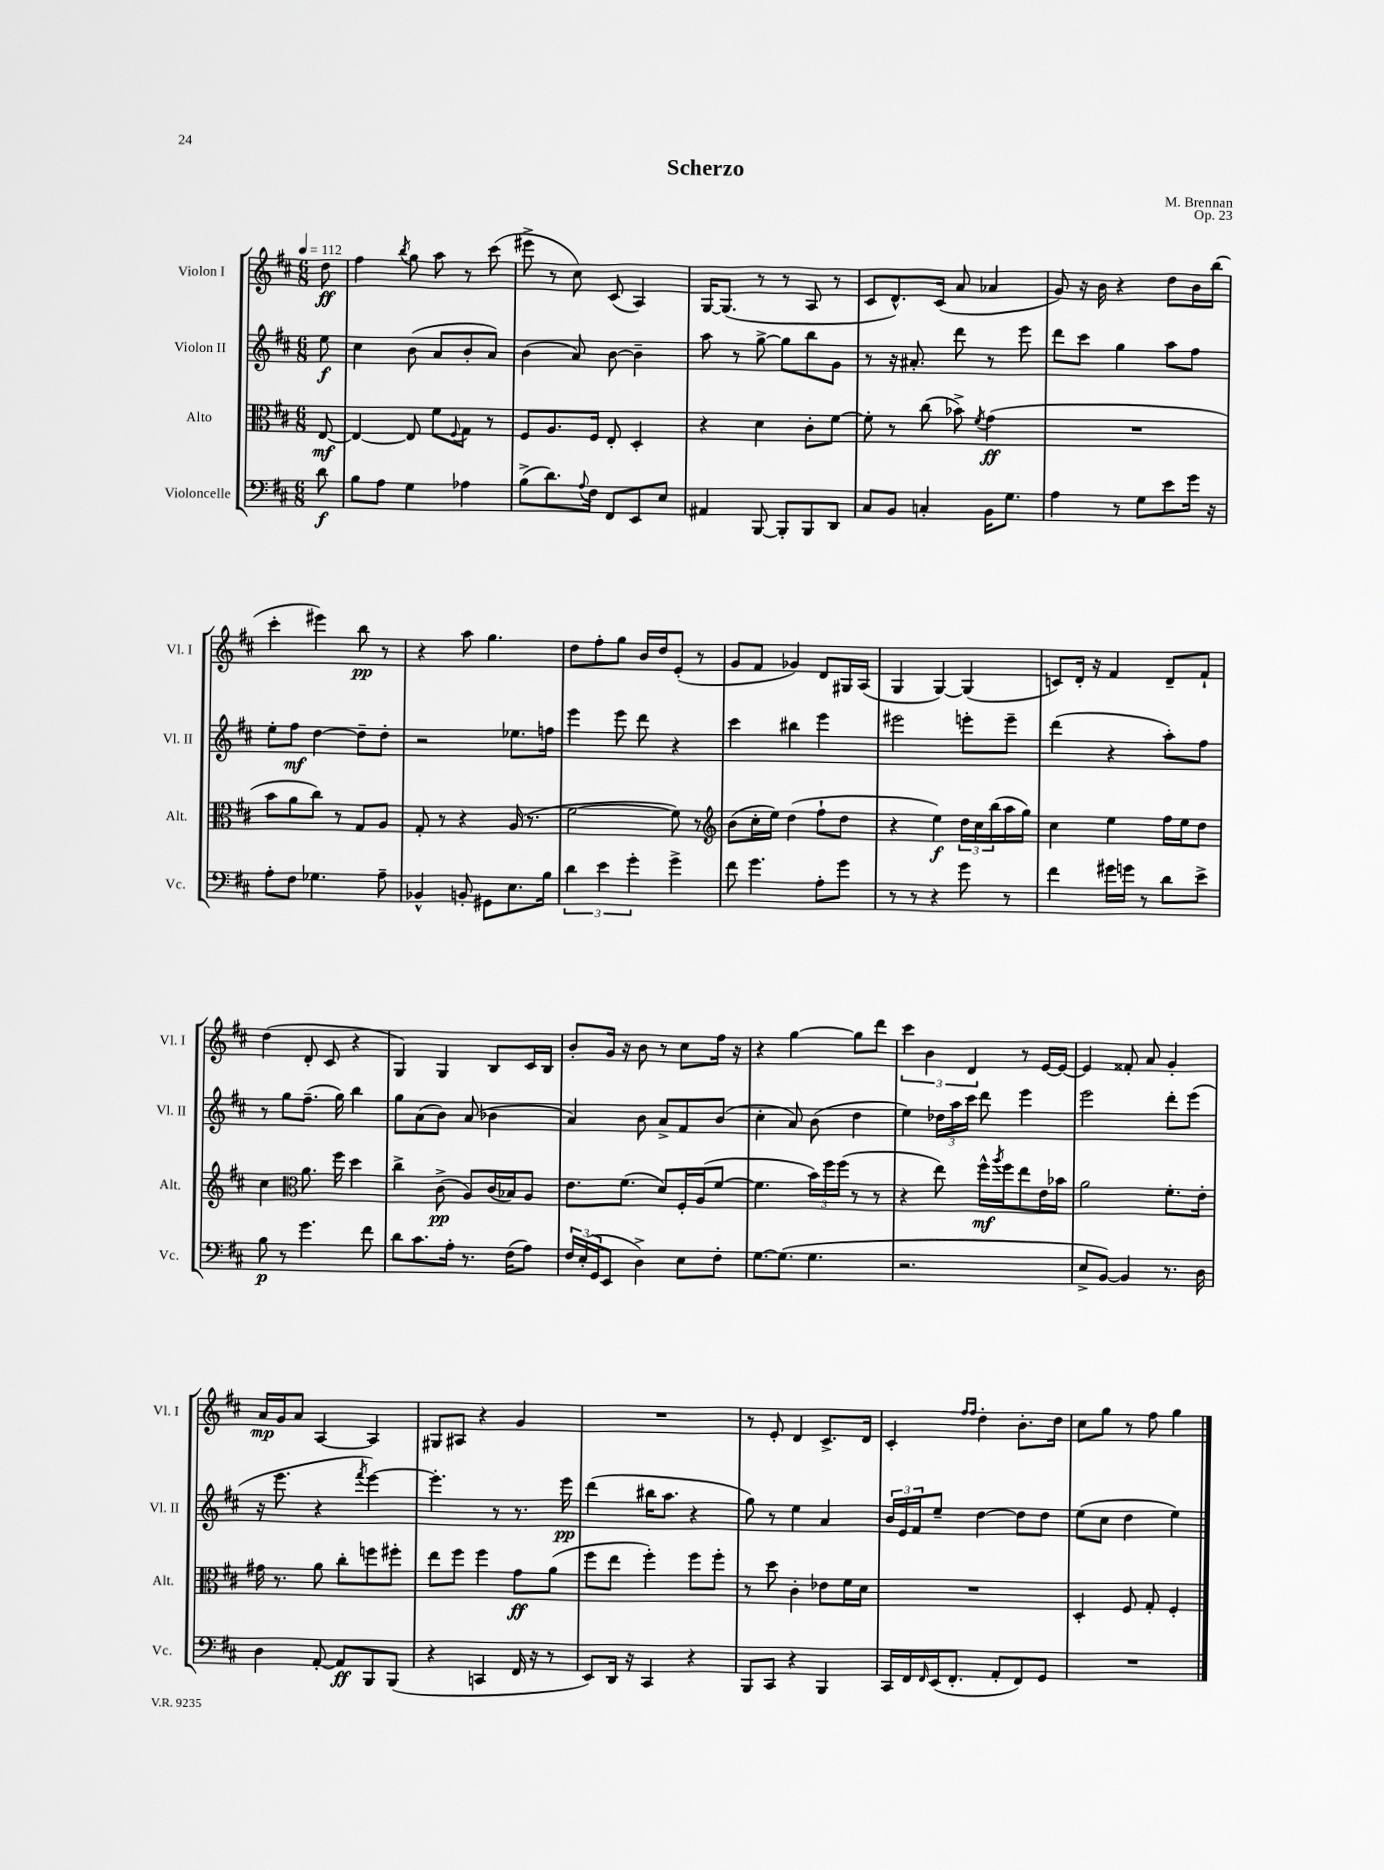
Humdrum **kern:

**kern	**dynam	**kern	**dynam	**kern	**dynam	**kern	**dynam
*part4	*part4	*part3	*part3	*part2	*part2	*part1	*part1
*staff4	*staff4	*staff3	*staff3	*staff2	*staff2	*staff1	*staff1
*I"Violoncelle	*	*I"Alto	*	*I"Violon II	*	*I"Violon I	*
*I'Vc.	*	*I'Alt.	*	*I'Vl. II	*	*I'Vl. I	*
*clefF4	*	*clefC3	*	*clefG2	*	*clefG2	*
*k[f#c#]	*	*k[f#c#]	*	*k[f#c#]	*	*k[f#c#]	*
*M6/8	*	*M6/8	*	*M6/8	*	*M6/8	*
*MM112	*	*MM112	*	*MM112	*	*MM112	*
=	=	=	=	=	=	=	=
8d\	f	[8E/	mf	8ee\	f	8dd\	ff
=1	=1	=1	=1	=1	=1	=1	=1
8B\L	.	4E/_	.	4cc#\	.	4ff#\	.
8A\J	.	.	.	.	.	.	.
.	.	.	.	.	.	8qbb/	.
4G\	.	8E/]	.	(8b\	.	8gg\	.
.	.	8f#\L	.	8a/L	.	8aa\	.
.	.	8qqF#/	.	.	.	.	.
4A-X\	.	8G\J	.	8b'/	.	8r	.
.	.	8r	.	8a/J)	.	(8ccc#\	.
=2	=2	=2	=2	=2	=2	=2	=2
(8B^\L	.	8F#/L	.	(4b\	.	8eee#X^\	.
8.d\)	.	8.A/	.	.	.	8r	.
.	.	.	.	8a/)	.	8cc#\)	.
8qqA/	.	.	.	.	.	.	.
16F#\Jk	.	16F#/Jk	.	.	.	.	.
8FF#/L	.	8E'/	.	[8b\	.	(8c#/	.
8EE/	.	4D'/	.	4b~\]	.	4A/)	.
8E/J	.	.	.	.	.	.	.
=3	=3	=3	=3	=3	=3	=3	=3
4AA#X/	.	4r	.	8aa\	.	[16G/KL	.
.	.	.	.	.	.	(8.G/J]	.
.	.	.	.	8r	.	.	.
[8BBB/	.	4d\	.	[8gg^\	.	8r	.
8BBB'/L]	.	.	.	8gg\L]	.	8r	.
8BBB/	.	8c#'\L	.	8bb\	.	8A/	.
8DD/J	.	[8f#\J	.	8g\J	.	8r	.
=4	=4	=4	=4	=4	=4	=4	=4
8C#/L	.	8f#'\]	.	8r	.	8c#/L	.
8BB/J	.	8r	.	16r	.	8.d^^/)	.
.	.	.	.	8.a#X'/	.	.	.
4Cn'/	.	(8cc#\	.	.	.	.	.
.	.	.	.	.	.	(16c#/Jk	.
.	.	8b-X^\)	.	8ddd\	.	8a/	.
.	.	8qf#/	.	.	.	.	.
16BB\KL	.	(4g\	ff	8r	.	4a-X/	.
8.G\J	.	.	.	.	.	.	.
.	.	.	.	8eee\	.	.	.
=5	=5	=5	=5	=5	=5	=5	=5
4A\	.	2.r	.	8ddd\L	.	8g/)	.
.	.	.	.	8ccc#\J	.	16r	.
.	.	.	.	.	.	16b\	.
8r	.	.	.	4gg\	.	4r	.
8G\L	.	.	.	.	.	.	.
8e\	.	.	.	8aa\L	.	8dd\L	.
16g\Jk	.	.	.	8ff#\J	.	16b\L	.
16r	.	.	.	.	.	(16bb\JJ	.
!!LO:LB:g=z
=6	=6	=6	=6	=6	=6	=6	=6
8A'\L	.	8b\L	.	8ee'\L	.	4ccc#'\	.
8F#\J	.	8a\	.	8ff#\J	mf	.	.
4.G-X\	.	8cc#\J)	.	[4dd\	.	4eee#X\)	.
.	.	8r	.	.	.	.	.
.	.	8G/L	.	8dd~\L]	.	8bb\	pp
8A~\	.	8A/J	.	8dd'\J	.	8r	.
=7	=7	=7	=7	=7	=7	=7	=7
4BB-X^^/	.	8G'/	.	2r	.	4r	.
.	.	8r	.	.	.	.	.
8BBn'/	.	4r	.	.	.	8aa\	.
8GG#X\L	.	.	.	.	.	4.gg\	.
8.E\	.	(16A/	.	8.ee-X\L	.	.	.
.	.	8.r	.	.	.	.	.
16B\Jk	.	.	.	16ffn\Jk	.	.	.
=8	=8	=8	=8	=8	=8	=8	=8
6d\	.	[2f#\	.	4eee\	.	8dd\L	.
.	.	.	.	.	.	8ff#'\	.
6e\	.	.	.	.	.	.	.
.	.	.	.	8eee\	.	8gg\J	.
6g'\	.	.	.	.	.	.	.
.	.	.	.	8ddd\	.	16b/LL	.
.	.	.	.	.	.	16dd/J	.
4g^\	.	8f#\])	.	4r	.	(8e'/J	.
.	.	8r	.	.	.	8r	.
=9	=9	=9	=9	=9	=9	=9	=9
*	*	*clefG2	*	*	*	*	*
8f#\	.	(8b\L	.	4ccc#\	.	8g/L	.
4.g\	.	16cc#'\L	.	.	.	8f#/J	.
.	.	16ee\JJ)	.	.	.	.	.
.	.	(4dd\	.	4bb#X\	.	4g-X/)	.
8A'\L	.	8ff#`\L	.	4eee\	.	8d/L	.
8g\J	.	8dd\J	.	.	.	16G#X/L	.
.	.	.	.	.	.	(16A/JJ	.
=10	=10	=10	=10	=10	=10	=10	=10
8r	.	4r	.	2eee#X\	.	4G/	.
8r	.	.	.	.	.	.	.
4r	.	4ee\)	f	.	.	[4G/)	.
8g\	.	24dd\LL	.	8eeen'\L	.	(4G/]	.
.	.	24cc#\	.	.	.	.	.
.	.	(24bb\	.	.	.	.	.
8r	.	16aa\	.	8eee~\J	.	.	.
.	.	16gg\JJ)	.	.	.	.	.
=11	=11	=11	=11	=11	=11	=11	=11
4f#\	.	4cc#\	.	(4ddd\	.	8cn/L)	.
.	.	.	.	.	.	16d'/Jk	.
.	.	.	.	.	.	16r	.
16g#X\LL	.	4ee\	.	4r	.	4f#/	.
16gn\JJ	.	.	.	.	.	.	.
8r	.	.	.	.	.	.	.
8d\L	.	16ff#\LL	.	8aa'\L)	.	8d~/L	.
.	.	16ee\J	.	.	.	.	.
8e^\J	.	8dd\J	.	8ff#\J	.	8f#`/J	.
!!LO:LB:g=z
=12	=12	=12	=12	=12	=12	=12	=12
8B\	p	4cc#\	.	8r	.	(4dd\	.
8r	.	.	.	8gg\L	.	.	.
*	*	*clefC3	*	*	*	*	*
4.g\	.	8.a\	.	(8.ff#~\J	.	8d'/	.
.	.	.	.	.	.	8c#/	.
.	.	16ff#\	.	16gg\)	.	.	.
.	.	4dd\	.	4bb\	.	4r	.
8f#\	.	.	.	.	.	.	.
=13	=13	=13	=13	=13	=13	=13	=13
8d\L	.	4cc#^\	.	8gg\L	.	4G/)	.
8.c#\	.	.	.	(8a\	.	.	.
.	.	(8c#^\	pp	8b\J)	.	4G/	.
16A'\Jk	.	.	.	.	.	.	.
8.r	.	8A/L)	.	(8a/	.	.	.
.	.	(16c#/L	.	4b-X\	.	8B/L	.
(16F#\KL	.	16B-X/J)	.	.	.	.	.
8A\J)	.	8A/J	.	.	.	16c#/L	.
.	.	.	.	.	.	16B/JJ	.
=14	=14	=14	=14	=14	=14	=14	=14
24F#/LL	.	8.e\L	.	4a/)	.	8b'/L	.
(24E'/	.	.	.	.	.	.	.
24GG/J	.	.	.	.	.	.	.
8EE/J	.	.	.	.	.	16g/Jk	.
.	.	(8.f#\J	.	.	.	16r	.
4D^\)	.	.	.	8b\	.	8b\	.
.	.	8d/L)	.	8a^/L	.	8r	.
8E\L	.	16F#'/L	.	8f#/	.	8cc#\L	.
.	.	(16A/J	.	.	.	.	.
8F#'\J	.	[8f#/J	.	(8b/J	.	16ff#\Jk	.
.	.	.	.	.	.	16r	.
=15	=15	=15	=15	=15	=15	=15	=15
[8.G\L	.	4.f#\]	.	4cc#'\	.	4r	.
(8.G\J]	.	.	.	.	.	.	.
.	.	.	.	8a/)	.	[4gg\	.
4.G\	.	24b\LL)	.	(8b\	.	.	.
.	.	24ff#\	.	.	.	.	.
.	.	(24ff#\JJ	.	.	.	.	.
.	.	8r	.	4dd\	.	8gg\L]	.
.	.	8r	.	.	.	8ddd\J	.
=16	=16	=16	=16	=16	=16	=16	=16
2.r	.	4r	.	4ee\)	.	6ccc#\	.
.	.	.	.	.	.	6b\	.
.	.	8ee\)	.	24dd-X\LL	.	.	.
.	.	.	.	24aa\	.	.	.
.	.	.	.	24ccc#\JJ	.	6d/	.
.	.	16ff#^^\LL	mf	8ddd\	.	.	.
.	.	8qaa/	.	.	.	.	.
.	.	16ff#\J	.	.	.	.	.
.	.	8ee\	.	4eee\	.	8r	.
.	.	16e\L	.	.	.	[16e/LL	.
.	.	16b-X\JJ	.	.	.	16e/JJ_	.
=17	=17	=17	=17	=17	=17	=17	=17
8E^/L	.	2a\	.	2eee\	.	4e/]	.
[8BB/J)	.	.	.	.	.	.	.
4BB/]	.	.	.	.	.	8f##X'/	.
.	.	.	.	.	.	8a/	.
8.r	.	8.f#'\L	.	8ddd'\L	.	4g'/	.
.	.	.	.	(8eee\J	.	.	.
16D\	.	16e'\Jk	.	.	.	.	.
!!LO:LB:g=z
=18	=18	=18	=18	=18	=18	=18	=18
4D\	.	16g#X\	.	16r	.	16a/LL	mp
.	.	8.r	.	8.eee\	.	16g/J	.
.	.	.	.	.	.	8a/J	.
[8AA'/	.	8a\	.	4r	.	[4A/	.
8AA/L]	ff	8cc#'\L	.	.	.	.	.
.	.	.	.	8qfff#/	.	.	.
8BBB/	.	8ffn\	.	[4eee\)	.	4A/]	.
(8BBB/J	.	8ff#X'\J	.	.	.	.	.
=19	=19	=19	=19	=19	=19	=19	=19
4r	.	8ee\L	.	4.eee'\]	.	8G#X/L	.
.	.	8ff#\J	.	.	.	8A#X/J	.
4CCn/	.	4ff#\	.	.	.	4r	.
.	.	.	.	8r	.	.	.
16FF#/	.	8g\L	ff	8.r	.	4g/	.
16r	.	.	.	.	.	.	.
8r	.	(8a\J	.	.	.	.	.
.	.	.	.	16eee\	pp	.	.
=20	=20	=20	=20	=20	=20	=20	=20
8EE/L)	.	8ff#\L	.	(4ddd\	.	2.r	.
16DD/Jk	.	8ee\J	.	.	.	.	.
16r	.	.	.	.	.	.	.
4CC#/	.	4ff#'\)	.	16bb#X\KL	.	.	.
.	.	.	.	8.aa\J	.	.	.
4r	.	8ff#\L	.	4r	.	.	.
.	.	8ff#'\J	.	.	.	.	.
=21	=21	=21	=21	=21	=21	=21	=21
8BBB/L	.	8r	.	8gg\)	.	8r	.
8CC#/J	.	8dd\	.	8r	.	8e'/	.
4r	.	4c#'\	.	4ee\	.	4d/	.
4BBB/	.	8e-X\L	.	4a/	.	8.c#^/L	.
.	.	16f#\L	.	.	.	.	.
.	.	16d\JJ	.	.	.	16d/Jk	.
=22	=22	=22	=22	=22	=22	=22	=22
16CC#/LL	.	2.r	.	24b/LL	.	4c#'/	.
.	.	.	.	24e/	.	.	.
16FF#/	.	.	.	.	.	.	.
.	.	.	.	24f#/J	.	.	.
16qqFF#/	.	.	.	.	.	.	.
(16EE/J	.	.	.	8ee~/J	.	.	.
8.FF#'/J	.	.	.	.	.	.	.
.	.	.	.	.	.	16qqff#/LL	.
.	.	.	.	.	.	16qqff#/JJ	.
.	.	.	.	[4dd\	.	4dd'\	.
8AA'/L	.	.	.	.	.	.	.
8FF#/)	.	.	.	8dd\L]	.	8.b'\L	.
8GG/J	.	.	.	8dd\J	.	.	.
.	.	.	.	.	.	16dd\Jk	.
=23	=23	=23	=23	=23	=23	=23	=23
2.r	.	4D'/	.	(8ee\L	.	8cc#\L	.
.	.	.	.	8cc#\J	.	8gg\J	.
.	.	8F#/	.	4dd\	.	8r	.
.	.	8G'/	.	.	.	8ff#\	.
.	.	4F#'/	.	4ee\)	.	4gg\	.
==	==	==	==	==	==	==	==
*-	*-	*-	*-	*-	*-	*-	*-
